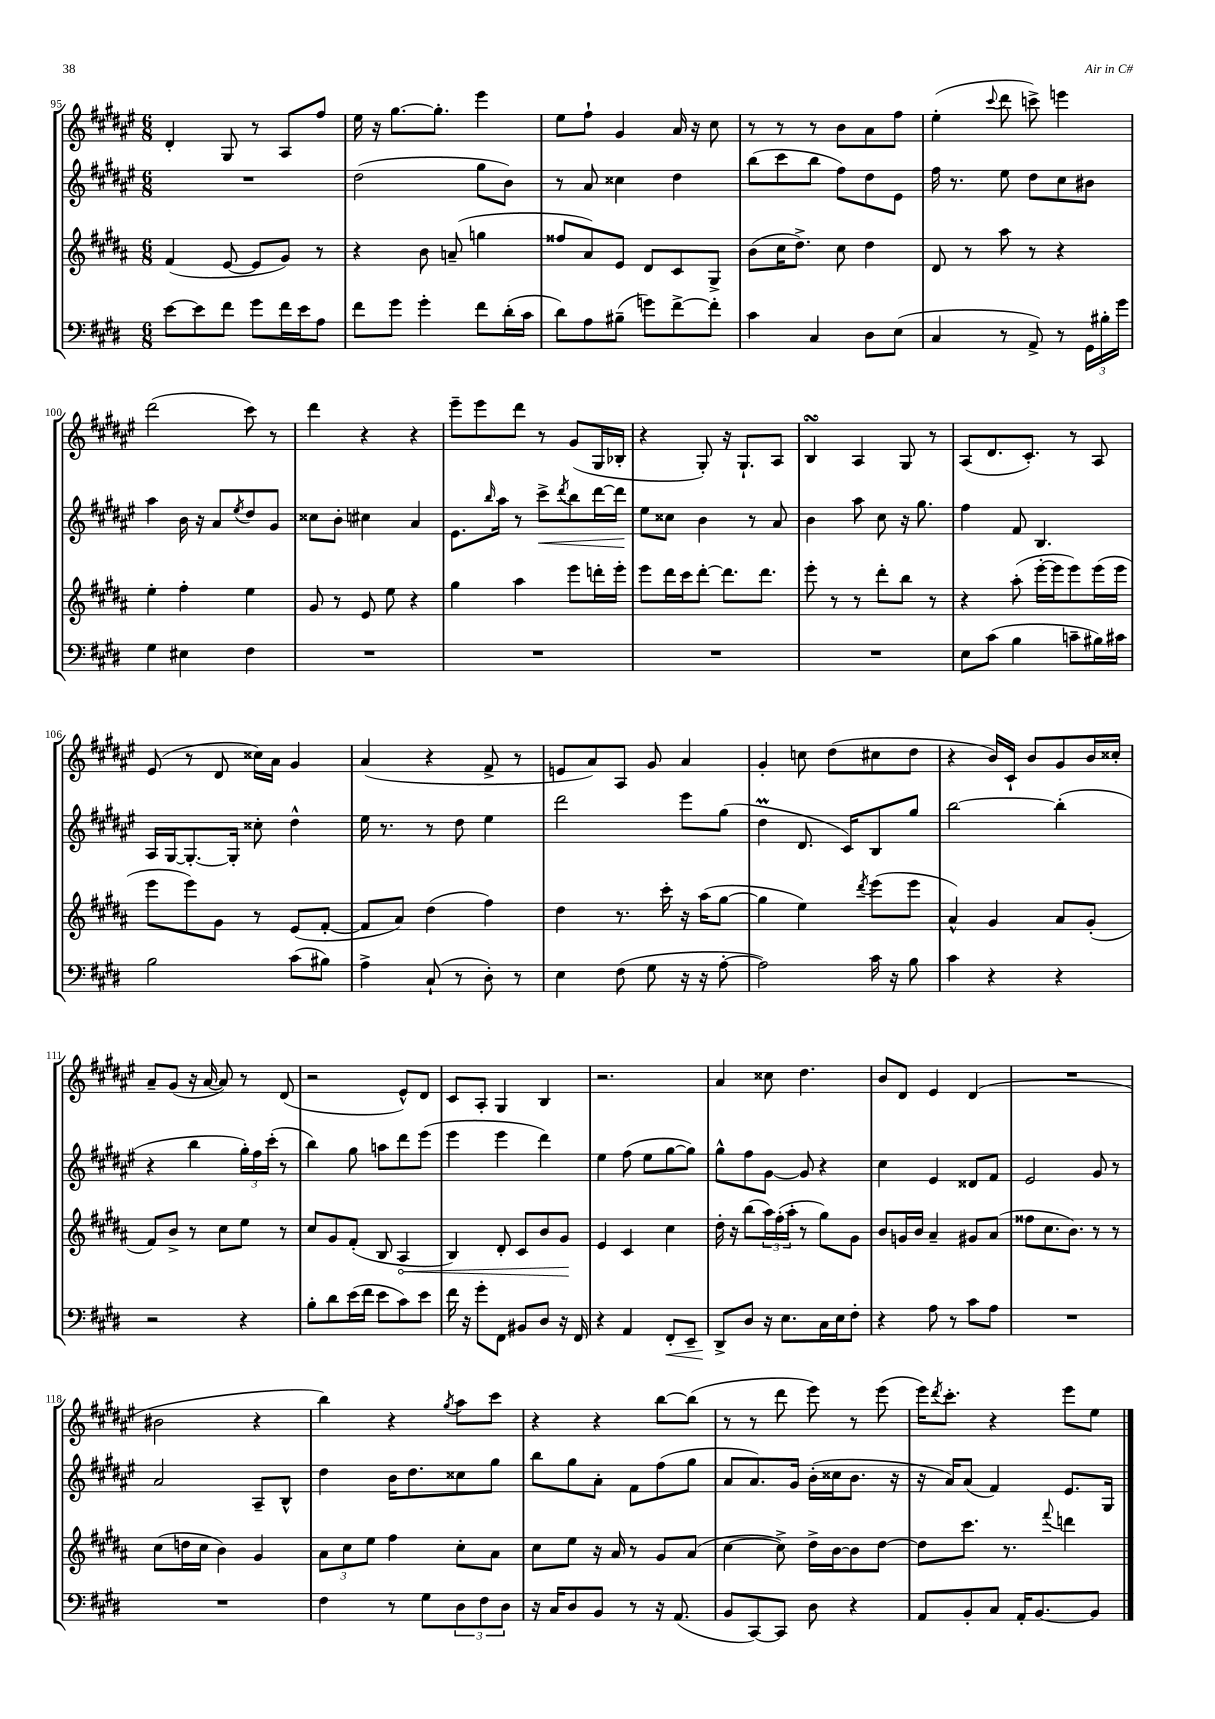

**kern	**dynam	**kern	**dynam	**kern	**dynam	**kern
*part4	*part4	*part3	*part3	*part2	*part2	*part1
*staff4	*staff4	*staff3	*staff3	*staff2	*staff2	*staff1
*clefF4	*	*clefG2	*	*clefG2	*	*clefG2
*k[f#c#g#d#]	*	*k[f#c#g#d#a#]	*	*k[f#c#g#d#a#e#]	*	*k[f#c#g#d#a#e#]
*M6/8	*	*M6/8	*	*M6/8	*	*M6/8
=95	=95	=95	=95	=95	=95	=95
[8e\L	.	(4f#/	.	2.r	.	4d#'/
8e\]	.	.	.	.	.	.
8f#\J	.	[8e/	.	.	.	8G#/
8g#\L	.	8e/L]	.	.	.	8r
16f#\L	.	8g#/J)	.	.	.	8A#/L
16e\J	.	.	.	.	.	.
8A\J	.	8r	.	.	.	8ff#/J
=96	=96	=96	=96	=96	=96	=96
8f#\L	.	4r	.	(2dd#\	.	16ee#\
.	.	.	.	.	.	16r
8g#\J	.	.	.	.	.	[8.gg#\L
4g#'\	.	8b\	.	.	.	.
.	.	.	.	.	.	8.gg#'\J]
.	.	(8an~/	.	.	.	.
8f#\L	.	4ggn\	.	8gg#\L	.	4eee#\
(16d#'\L	.	.	.	8b\J)	.	.
16c#\JJ	.	.	.	.	.	.
=97	=97	=97	=97	=97	=97	=97
8d#\L)	.	8ff##X/L	.	8r	.	8ee#\L
8A\	.	8a#/)	.	8a#/	.	8ff#`\J
(8B#X~\J	.	8e/J	.	4cc##X\	.	4g#/
8gn\L)	.	8d#/L	.	.	.	.
[8f#^\	.	8c#/	.	4dd#\	.	16a#/
.	.	.	.	.	.	16r
8f#'\J]	.	8G#^/J	.	.	.	8cc#\
=98	=98	=98	=98	=98	=98	=98
4c#\	.	(8b\L	.	(8bb\L	.	8r
.	.	16cc#\K	.	8ccc#\	.	8r
.	.	8.dd#^\J)	.	.	.	.
4C#/	.	.	.	8bb\J	.	8r
.	.	8cc#\	.	8ff#\L)	.	8b\L
8D#\L	.	4dd#\	.	8dd#\	.	8a#\
(8E\J	.	.	.	8e#\J	.	8ff#\J
=99	=99	=99	=99	=99	=99	=99
4C#/	.	8d#/	.	16ff#\	.	(4ee#'\
.	.	.	.	8.r	.	.
.	.	8r	.	.	.	.
.	.	.	.	.	.	8qqccc#/
8r	.	8aa#\	.	8ee#\	.	8ddd#\
8AA^/)	.	8r	.	8dd#\L	.	8cccn^\)
8r	.	4r	.	8cc#\	.	4eeen\
24GG#\LL	.	.	.	8b#X\J	.	.
24B#X'\	.	.	.	.	.	.
24g#\JJ	.	.	.	.	.	.
!!LO:LB:g=z
=100	=100	=100	=100	=100	=100	=100
4G#\	.	4ee'\	.	4aa#\	.	(2ddd#\
4E#X\	.	4ff#'\	.	16b\	.	.
.	.	.	.	16r	.	.
.	.	.	.	8a#/L	.	.
.	.	.	.	8qee#/	.	.
4F#\	.	4ee\	.	8dd#/	.	8ccc#\)
.	.	.	.	8g#/J	.	8r
=101	=101	=101	=101	=101	=101	=101
2.r	.	8g#/	.	8cc##X\L	.	4ddd#\
.	.	8r	.	8b'\J	.	.
.	.	8e/	.	4cc#X\	.	4r
.	.	8ee\	.	.	.	.
.	.	4r	.	4a#/	.	4r
=102	=102	=102	=102	=102	=102	=102
2.r	.	4gg#\	.	8.e#\L	.	8eee#~\L
.	.	.	.	.	.	8eee#\
.	.	.	.	16qqbb/	.	.
.	.	.	.	16aa#\Jk	.	.
.	.	4aa#\	.	8r	.	8ddd#\J
!	!	!	!	!	!LO:HP:b	!
.	.	.	.	8ccc#^\L	<	8r
.	.	.	.	8qddd#/	.	.
.	.	8eee\L	.	8bb\	.	(8g#/L
.	.	16dddn'\L	.	[16ddd#\L	.	16G#/L
.	.	16eee'\JJ	.	16ddd#\JJ]	.	16B-X'/JJ
.	.	.	.	.	[	.
=103	=103	=103	=103	=103	=103	=103
2.r	.	8eee\L	.	8ee#\L	.	4r
.	.	16ddd#\L	.	8cc##X\J	.	.
.	.	16ccc#\J	.	.	.	.
.	.	[8ddd#'\J	.	4b\	.	8G#'/)
.	.	8.ddd#\L]	.	.	.	16r
.	.	.	.	.	.	8.G#`/L
.	.	.	.	8r	.	.
.	.	8.ddd#\J	.	.	.	.
.	.	.	.	8a#/	.	8A#/J
=104	=104	=104	=104	=104	=104	=104
2.r	.	8eee'\	.	4b\	.	4BsSSs/
.	.	8r	.	.	.	.
.	.	8r	.	8aa#\	.	4A#/
.	.	8ddd#'\L	.	8cc#\	.	.
.	.	8bb\J	.	16r	.	8G#/
.	.	.	.	8.gg#\	.	.
.	.	8r	.	.	.	8r
=105	=105	=105	=105	=105	=105	=105
8E\L	.	4r	.	4ff#\	.	(8A#/L
(8c#\J	.	.	.	.	.	8.d#/
4B\	.	(8aa#'\	.	8f#/	.	.
.	.	.	.	.	.	8.c#'/J)
.	.	[16eee'\LL	.	4.B/	.	.
.	.	16eee\J]	.	.	.	.
8cn~\L	.	8eee\)	.	.	.	8r
16B#X\L)	.	(16eee\L	.	.	.	8A#/
16c#X\JJ	.	16eee\JJ	.	.	.	.
!!LO:LB:g=z
=106	=106	=106	=106	=106	=106	=106
2B\	.	8eee\L	.	16A#/LL	.	(8e#/
.	.	.	.	[16G#/J	.	.
.	.	8eee\)	.	8.G#'/_	.	8r
.	.	8g#\J	.	.	.	8d#/
.	.	.	.	16G#'/Jk]	.	.
.	.	8r	.	8cc##X'\	.	16cc##X\LL)
.	.	.	.	.	.	16a#\JJ
(8c#\L	.	(8e/L	.	4dd#^^\	.	4g#/
8B#X\J)	.	[8f#'/J	.	.	.	.
=107	=107	=107	=107	=107	=107	=107
4A^\	.	8f#/L]	.	16ee#\	.	(4a#/
.	.	.	.	8.r	.	.
.	.	8a#/J)	.	.	.	.
(8C#`/	.	(4dd#\	.	8r	.	4r
8r	.	.	.	8dd#\	.	.
8D#'\)	.	4ff#\)	.	4ee#\	.	8f#^/
8r	.	.	.	.	.	8r
=108	=108	=108	=108	=108	=108	=108
4E\	.	4dd#\	.	2ddd#\	.	8en/L
.	.	.	.	.	.	8a#/)
(8F#\	.	8.r	.	.	.	8A#/J
8G#\	.	.	.	.	.	8g#/
.	.	16ccc#'\	.	.	.	.
16r	.	16r	.	8eee#\L	.	4a#/
16r	.	(16aa#\KL	.	.	.	.
[8A'\	.	[8gg#\J	.	(8gg#\J	.	.
=109	=109	=109	=109	=109	=109	=109
2A\])	.	4gg#\]	.	4dd#M\	.	4g#'/
.	.	4ee\)	.	8.d#/	.	8ccn\
.	.	.	.	.	.	(8dd#\L
.	.	.	.	16c#/KL)	.	.
.	.	8qddd#/	.	.	.	.
16c#\	.	(8eee\L	.	8B/	.	8cc#X\
16r	.	.	.	.	.	.
8B\	.	8eee\J	.	8gg#/J	.	8dd#\J
=110	=110	=110	=110	=110	=110	=110
4c#\	.	4a#^^/)	.	[2bb\	.	4r
4r	.	4g#/	.	.	.	16b/LL)
.	.	.	.	.	.	16c#`/JJ
.	.	.	.	.	.	8b/L
4r	.	8a#/L	.	(4bb'\]	.	8g#/
.	.	(8g#'/J	.	.	.	16b/L
.	.	.	.	.	.	16cc##X'/JJ
!!LO:LB:g=z
=111	=111	=111	=111	=111	=111	=111
2r	.	8f#/L)	.	4r	.	8a#~/L
.	.	8b^/J	.	.	.	(8g#/J
.	.	8r	.	4bb\	.	16r
.	.	.	.	.	.	[16a#/
.	.	8cc#\L	.	.	.	8a#/])
4r	.	8ee\J	.	24gg#'\LL)	.	8r
.	.	.	.	24ff#\	.	.
.	.	.	.	(24ccc#'\JJ	.	.
.	.	8r	.	8r	.	(8d#/
=112	=112	=112	=112	=112	=112	=112
8B'\L	.	8cc#/L	.	4bb\)	.	2r
8d#\	.	8g#/	.	.	.	.
(16e\L	.	(8f#'/J	.	8gg#\	.	.
16f#\JJ	.	.	.	.	.	.
8e\L	.	8B/	.	8aan\L	.	.
!	!	!	!LO:HP:b	!	!	!
8c#\)	.	4A#/	<	8ddd#\	.	8e#^^/L)
8e\J	.	.	.	(8eee#\J	.	8d#/J
=113	=113	=113	=113	=113	=113	=113
16f#\	.	4B/)	.	4eee#\	.	8c#/L
16r	.	.	.	.	.	.
8g#'\L	.	.	.	.	.	8A#'/J
8FF#\J	.	8d#'/	.	4eee#\	.	4G#/
8BB#X/L	.	8c#/L	.	.	.	.
8D#/J	.	8b/	.	4ddd#\)	.	4B/
16r	.	8g#/J	.	.	.	.
16FF#/	.	.	.	.	.	.
.	.	.	[	.	.	.
=114	=114	=114	=114	=114	=114	=114
4r	.	4e/	.	4ee#\	.	2.r
4AA/	.	4c#/	.	(8ff#\	.	.
.	.	.	.	8ee#\L	.	.
!	!LO:HP:b	!	!	!	!	!
8FF#'/L	<	4cc#\	.	[8gg#\	.	.
8EE~/J	.	.	.	8gg#\J])	.	.
=115	=115	=115	=115	=115	=115	=115
8DD#^/L	.	16dd#'\	.	8gg#^^\L	.	4a#/
.	.	16r	.	.	.	.
8D#/J	[	(8bb\L	.	8ff#\	.	.
16r	.	24aa#\L)	.	[8g#\J	.	8cc##X\
.	.	(24ff#'\	.	.	.	.
8.E\L	.	.	.	.	.	.
.	.	24aa#'\JJ	.	.	.	.
.	.	8r	.	8g#/]	.	4.dd#\
16C#\L	.	8gg#\L)	.	4r	.	.
16E\J	.	.	.	.	.	.
8F#'\J	.	8g#\J	.	.	.	.
=116	=116	=116	=116	=116	=116	=116
4r	.	8b/L	.	4cc#\	.	8b/L
.	.	16gn/L	.	.	.	8d#/J
.	.	16b/JJ	.	.	.	.
8A\	.	4a#~/	.	4e#/	.	4e#/
8r	.	.	.	.	.	.
8c#\L	.	8g#X/L	.	8d##X/L	.	(4d#/
8A\J	.	(8a#/J	.	8f#/J	.	.
=117	=117	=117	=117	=117	=117	=117
2.r	.	8ff##X\L	.	2e#/	.	2.r
.	.	8.cc#\	.	.	.	.
.	.	8.b\J)	.	.	.	.
.	.	8r	.	8g#/	.	.
.	.	8r	.	8r	.	.
!!LO:LB:g=z
=118	=118	=118	=118	=118	=118	=118
2.r	.	(8cc#\L	.	2a#/	.	2b#X\
.	.	16ddn\L	.	.	.	.
.	.	16cc#\JJ	.	.	.	.
.	.	4b\)	.	.	.	.
.	.	4g#/	.	8A#~/L	.	4r
.	.	.	.	8B^^/J	.	.
=119	=119	=119	=119	=119	=119	=119
4F#\	.	12a#\L	.	4dd#\	.	4bb\)
.	.	12cc#\	.	.	.	.
.	.	12ee\J	.	.	.	.
8r	.	4ff#\	.	16b\KL	.	4r
.	.	.	.	8.dd#\	.	.
8G#\L	.	.	.	.	.	.
.	.	.	.	.	.	8qgg#/
12D#\	.	8cc#'\L	.	8cc##X\	.	8aa#\L
12F#\	.	.	.	.	.	.
.	.	8a#\J	.	8gg#\J	.	8ccc#\J
12D#\J	.	.	.	.	.	.
=120	=120	=120	=120	=120	=120	=120
16r	.	8cc#\L	.	8bb\L	.	4r
16C#/KL	.	.	.	.	.	.
8D#/	.	8ee\J	.	8gg#\	.	.
8BB/J	.	16r	.	8a#'\J	.	4r
.	.	16a#/	.	.	.	.
8r	.	8r	.	8f#\L	.	.
16r	.	8g#/L	.	(8ff#\	.	[8bb\L
(8.AA/	.	.	.	.	.	.
.	.	(8a#/J	.	8gg#\J	.	(8bb\J]
=121	=121	=121	=121	=121	=121	=121
8BB/L	.	[4cc#\	.	8a#/L	.	8r
[8CC#/)	.	.	.	8.a#/)	.	8r
8CC#/J]	.	8cc#^\])	.	.	.	8ddd#\
.	.	.	.	16g#/Jk	.	.
8D#\	.	16dd#^\LL	.	(16b'\LL	.	8eee#\)
.	.	[16b\J	.	16cc##X\J	.	.
4r	.	8b\]	.	8.b\J	.	8r
.	.	[8dd#\J	.	.	.	(8eee#\
.	.	.	.	16r	.	.
=122	=122	=122	=122	=122	=122	=122
8AA/L	.	8dd#\L]	.	16r	.	16eee#\KL)
.	.	.	.	.	.	8qddd#/
.	.	.	.	16a#/KL)	.	8.ccc#'\J
8BB'/	.	8.ccc#\J	.	(8a#/J	.	.
8C#/J	.	.	.	4f#/)	.	4r
.	.	8.r	.	.	.	.
16AA'/KL	.	.	.	.	.	.
[8.BB/	.	.	.	.	.	.
.	.	8qqfff#/	.	.	.	.
.	.	4dddn\	.	8.e#/L	.	8eee#\L
8BB/J]	.	.	.	.	.	8ee#\J
.	.	.	.	16G#/Jk	.	.
==	==	==	==	==	==	==
*-	*-	*-	*-	*-	*-	*-
